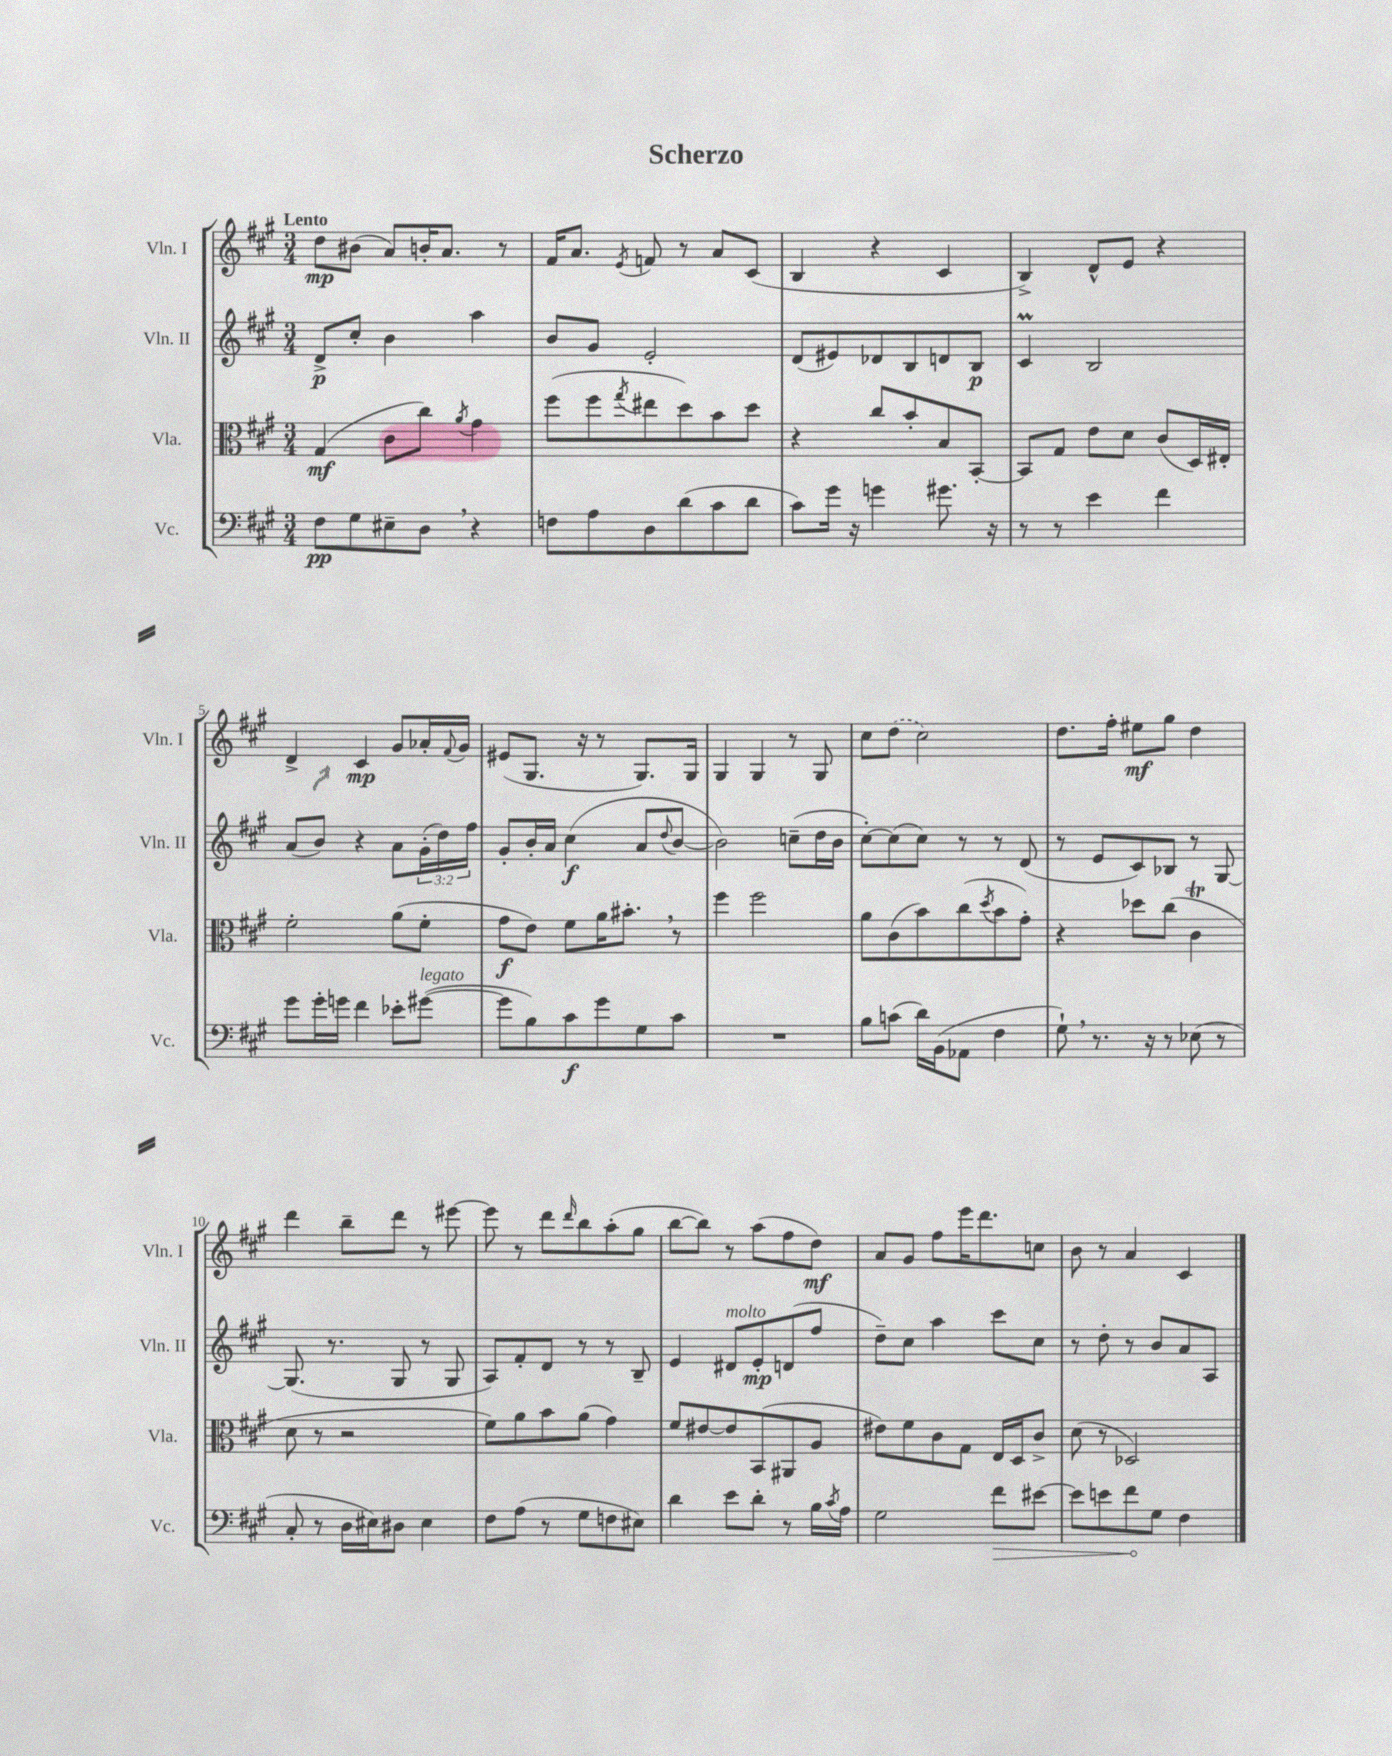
\header { title = "Scherzo" }
<<
\new StaffGroup <<
\new Staff = "s0" \with { instrumentName = "Vln. I" shortInstrumentName = "Vln. I" } {
    \clef treble \key a \major \numericTimeSignature \time 3/4 \tempo "Lento"
    d''8\mp bis'8( a'8) b'16-. a'8. r8 |
    fis'16 a'8. \acciaccatura { e'8 } f'8 r8 a'8 cis'8( |
    b4 r4 cis'4 |
    b4->) d'8-^ e'8 r4 |
    d'4-> cis'4\mp gis'8 aes'16-. \appoggiatura { fis'8 } gis'16 |
    eis'8( gis8. r16 r8 gis8.) gis16 |
    gis4 gis4 r8 gis8 |
    cis''8 \once \slurDashed d''8( cis''2) |
    d''8. fis''16-. eis''8\mf gis''8 d''4 |
    d'''4 b''8-- d'''8 r8 eis'''8~ |
    eis'''8 r8 d'''8 \grace { d'''16 } b''8 a''8-.( gis''8 |
    b''8~ b''8) r8 a''8( fis''8 d''8\mf) |
    a'8 gis'8 fis''8 e'''16 d'''8. c''8 |
    b'8 r8 a'4 cis'4 \bar "|." |
}
\new Staff = "s1" \with { instrumentName = "Vln. II" shortInstrumentName = "Vln. II" } {
    \clef treble \key a \major \numericTimeSignature \time 3/4 \override Staff.TupletNumber.text = #tuplet-number::calc-fraction-text
    d'8->\p cis''8-. b'4 a''4 |
    b'8 gis'8 e'2-. |
    d'8( eis'8) des'8 b8 d'8 b8\p |
    cis'4\prall b2 |
    a'8( b'8) r4 a'8 \tuplet 3/2 { gis'16-.( d''16) fis''16 } |
    gis'8-. b'16-. a'16 cis''4\f( a'8 \appoggiatura { d''8 } b'8~ |
    b'2) c''8--( d''16 b'16 |
    cis''8~-.) cis''8( cis''8) r8 r8 d'8( |
    r8 e'8 cis'8) bes8 r8 gis8~ |
    gis8.( r8. gis8 r8 gis8 |
    a8) fis'8-. d'8 r8 r8 b8-- |
    e'4 dis'8^\markup { \italic "molto" } e'8-.\mp d'8( fis''8 |
    d''8--) cis''8 a''4 cis'''8 cis''8 |
    r8 d''8-. r8 b'8 a'8 a8 \bar "|." |
}
\new Staff = "s2" \with { instrumentName = "Vla." shortInstrumentName = "Vla." } {
    \clef alto \key a \major \numericTimeSignature \time 3/4
    gis4\mf( cis'8 cis''8) \acciaccatura { a'8 } gis'4 |
    fis''8( fis''8 \acciaccatura { gis''8 } eis''8 d''8) b'8 d''8 |
    r4 cis''8 b'8-. b8 b,8~-. |
    b,8 gis8 e'8 d'8 cis'8( d16) eis16-. |
    fis'2-. a'8( fis'8-. |
    gis'8\f e'8) fis'8 a'16 bis'8.-. \breathe r8 |
    fis''4 fis''2 |
    a'8 cis'8( b'8) cis''8( \acciaccatura { d''8 } b'8 gis'8-.) |
    r4 des''8 cis''8( cis'4\trill |
    d'8 r8 r2 |
    fis'8) a'8 b'8 a'8( gis'4) |
    fis'8 eis'8~ eis'8 b,8( ais,8 a8 |
    eis'8) fis'8 cis'8 gis8 e16 d16 cis'8-> |
    d'8( r8 des2) \bar "|." |
}
\new Staff = "s3" \with { instrumentName = "Vc." shortInstrumentName = "Vc." } {
    \clef bass \key a \major \numericTimeSignature \time 3/4
    fis8\pp gis8 eis8-- d8 \breathe r4 |
    f8 a8 d8 d'8( cis'8 d'8 |
    cis'8) gis'16 r16 g'4 gis'8. r16 |
    r8 r8 e'4 fis'4 |
    gis'8 gis'16-. g'16 fis'4 ees'8-. gis'8~^\markup { \italic "legato" }( |
    gis'8 b8) cis'8\f gis'8 gis8 cis'8 |
    R2. |
    b8 c'8( d'16) b,16( aes,8 fis4 |
    gis8-!) \breathe r8. r16 r8 ees8( r8 |
    cis8-. r8 d16 eis16) dis8 eis4 |
    fis8 a8( r8 gis8 f8 eis8) |
    d'4 e'8 d'8-. r8 b16 \acciaccatura { cis'8 } a16 |
    gis2 \once \override Hairpin.circled-tip = ##t fis'8\> eis'8~ |
    eis'8 e'8 fis'8\! gis8 fis4 \bar "|." |
}
>>
>>
